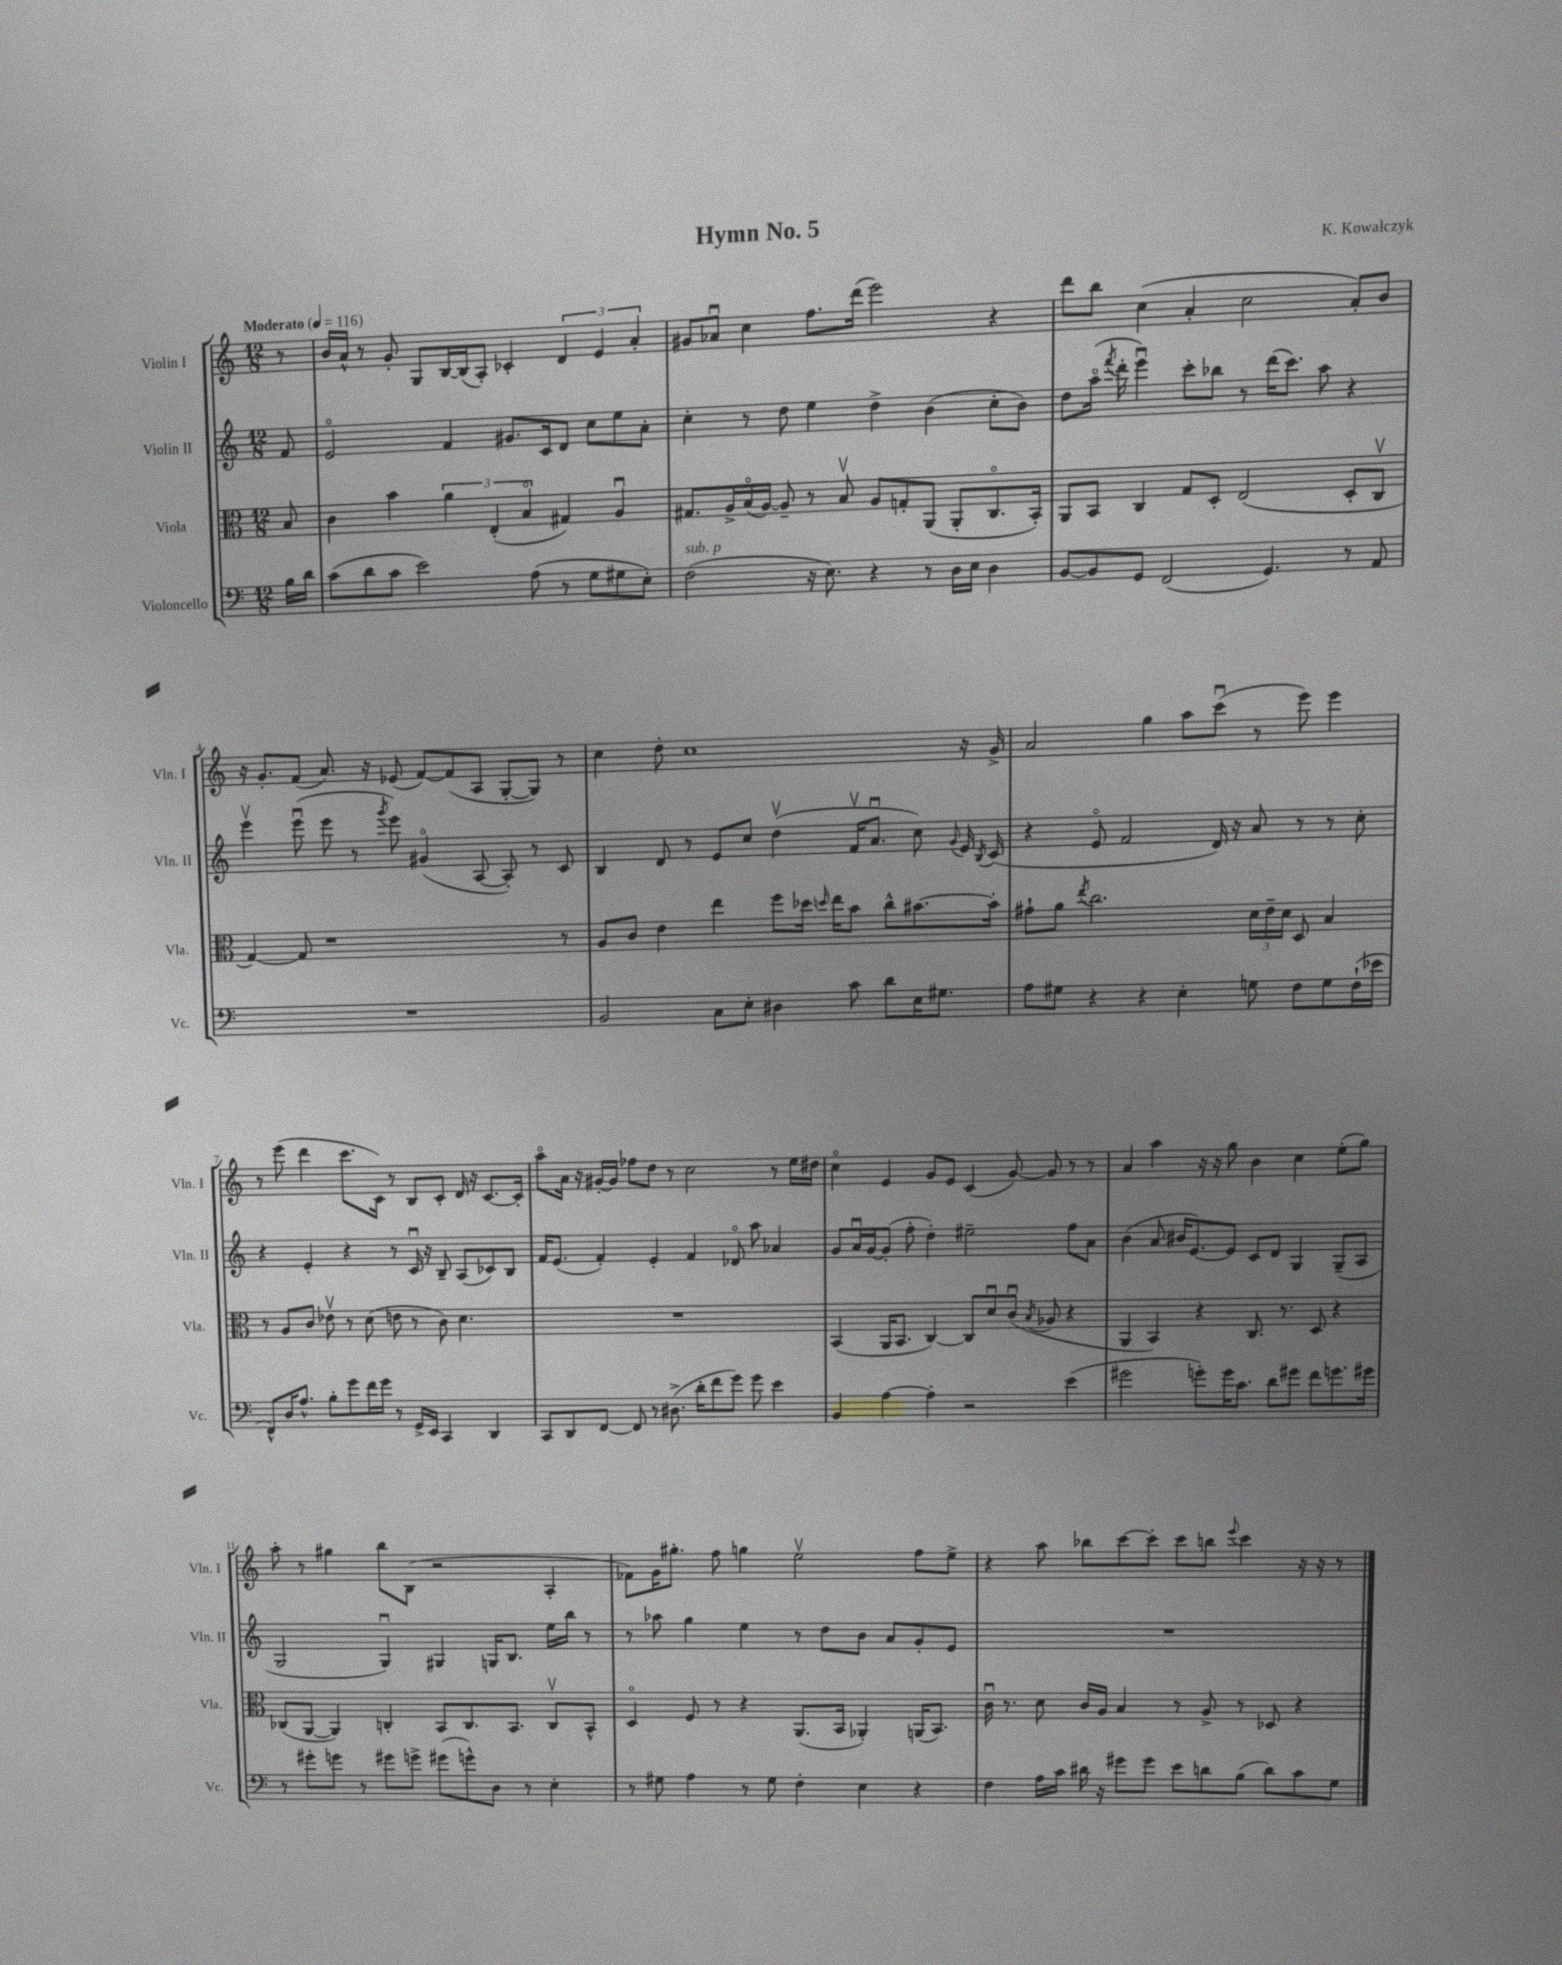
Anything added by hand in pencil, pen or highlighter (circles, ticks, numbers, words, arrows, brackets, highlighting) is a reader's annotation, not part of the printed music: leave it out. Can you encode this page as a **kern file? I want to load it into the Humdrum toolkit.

**kern	**kern	**kern	**kern
*part4	*part3	*part2	*part1
*staff4	*staff3	*staff2	*staff1
*I"Violoncello	*I"Viola	*I"Violin II	*I"Violin I
*I'Vc.	*I'Vla.	*I'Vln. II	*I'Vln. I
*clefF4	*clefC3	*clefG2	*clefG2
*k[]	*k[]	*k[]	*k[]
*M12/8	*M12/8	*M12/8	*M12/8
*MM116	*MM116	*MM116	*MM116
=	=	=	=
!	!	!	!LO:TX:a:B:t=Moderato
16B\LL	8B/	8f/	8r
16d\JJ	.	.	.
=1	=1	=1	=1
(8c\L	4c\	2e/	16b/LL
.	.	.	16a^^/JJ
8d\	.	.	8r
8c\J	4b\	.	8g'/
2e\)	.	.	8G/L
.	6a\	4f/	[16B/L
.	.	.	(16B/J]
.	.	.	8A'/J)
.	(6E'/	.	.
.	.	8.g#X/L	4c-X'/
.	6B/	.	.
(8A\	.	.	.
.	.	16c/k	.
8r	4G#X/)	8d/J	6d/
8G\L	.	8cc\L	.
.	.	.	6e/
8G#X\	4Au/	8ee\	.
.	.	.	6a'/
8E'\J)	.	8a'\J	.
=2	=2	=2	=2
!LO:TX:a:i:t=sub. p	!	!	!
(2F\	8.G#X/L	4cc'\	8g#X/L
.	.	.	8a-Xu/J
.	16A^/L	.	.
.	(16B/	8r	4cc\
.	[16A/JJ)	.	.
.	8A~/]	8dd\	.
16r	8r	4ee\	8.ff\L
8.E\)	.	.	.
.	8Bv/	.	.
.	.	.	(16ddd\Jk
4r	8A/L	4dd^\	2eee\)
.	8Gn'/	.	.
8r	(8AA/J	(4b\	.
16D\LL	8AA'/L	.	.
16E\JJ	.	.	.
4D\	8.C/	8cc'\L	4r
.	.	8b\J)	.
.	16BB'/Jk)	.	.
=3	=3	=3	=3
[8BB/L	8AA/L	8dd\L	8ddd\L
8BB/]	8BB/J	(16aa\Jk	8bb\J
.	.	8qfff/	.
.	.	16ddd'\	.
8GG/J	4C/	4eeeu\)	(4cc\
(2FF/	.	.	.
.	8G/L	8ccc'\L	4a'/
.	8D'/J	8bb-X\J	.
.	(2E/	8r	2cc\
4.GG/)	.	(16ddd\KL	.
.	.	8.ccc\J)	.
.	.	8aa\	.
8r	8D'/L	4r	8a'/L)
8AA/	8Cv/J	.	8b/J
!!LO:LB:g=z
=4	=4	=4	=4
1.r	[4G/)	4eeev\	16r
.	.	.	8.g'/L
.	8G/]	(8eeeu\	(8f/J
.	1r	8eee\	8.a/)
.	.	8r	.
.	.	.	16r
.	.	8qggg/	.
.	.	8eee\)	(8e-X/
.	.	(4g#X/	[8f/L)
.	.	.	(8f/]
.	.	[8A/	8A/J
.	.	8A'/])	[8G'/L
.	.	8r	8G/J])
.	8r	8c/	8r
=5	=5	=5	=5
2BB/	8A/L	4B/	4cc\
.	8c/J	.	.
.	4e\	8d/	8dd'\
.	.	8r	1cc
8C\L	4ee\	8e/L	.
8E'\J	.	8cc/J	.
4D#X\	8ff\L	(4ddv\	.
.	16dd-X\Jk	.	.
.	16qqddn/	.	.
.	16ee\KL	.	.
8c\	8b\J	16fv/KL	.
.	.	8.au/J	.
8d\L	8cc^^\L	.	.
16E\K	[8.b#X\	8cc\)	.
8.G#X\J	.	.	.
.	.	8qqg/	.
.	.	16e/	16r
.	.	8qB/	.
.	16b#'\Jk]	(16c/	16g^/
=6	=6	=6	=6
8A\L	8g#X`\L	4r	2a/
8G#X\J	8a\J	.	.
.	8qee/	.	.
4r	2.cc\	8e/	.
.	.	2f/	.
4r	.	.	4gg\
4E'\	.	.	8aa\L
.	.	16d/)	(8cccu\J
.	.	16r	.
8Gn\	24d\LL	8a/	8r
.	24e~\	.	.
.	24d\JJ	.	.
8F\L	8D/	8r	8eee\)
8G\	4B/	8r	4eee\
(16F`\L	.	8cc'\	.
16e-X\JJ	.	.	.
!!LO:LB:g=z
=7	=7	=7	=7
8FF^^/L)	8r	4r	8r
16D/K	8A/L	.	(8eee\
8.A^^/J	.	.	.
.	8c/J	4e'/	4ddd\
8B'\L	8e-Xv\	.	.
8g\	8r	4r	8.ccc\L
16f\L	(8d\	.	.
16g\JJ	.	.	16c\Jk)
8r	8en\	8r	8r
16GG^/LL	8r	16cu/	8B/L
16EE/JJ	.	16r	.
4CC/	8c\)	8B~/	8c'/J
.	4.d\	(8A/L	16d/
.	.	.	16r
4DD/	.	8c-X/)	[8.c/L
.	.	8B/J	.
.	.	.	16c'/Jk]
=8	=8	=8	=8
8CC/L	1.r	16f/KL	8aa\L
.	.	(8.e/J	.
8DD/	.	.	16a\Jk
.	.	.	16r
[8FF/J	.	4f'/)	[16g#X'/LL
.	.	.	16g#/JJ]
8FF/]	.	.	8ff-X\L
8r	.	4e'/	8dd\J
(8.D#X^\	.	.	8r
.	.	4f/	2cc\
16d'\KL	.	.	.
8f\	.	.	.
8g\J)	.	8d-X/	.
8g\	.	8aa\	.
4e\	.	4a-X/	8r
.	.	.	16ee\LL
.	.	.	16dd#X\JJ
=9	=9	=9	=9
4BB/	(4BB/	8g/L	4cc\
.	.	16au/L	.
.	.	[16g/J	.
[4A\	16AA/KL	(8g'/J]	4e/
.	8.BB/J	.	.
.	.	8ff'\	.
4A'\]	[4C/)	4dd'\)	8g/L
.	.	.	8e/J
2r	8C/L]	2ee#X~\	(4c/
.	8du/	.	.
.	(8cu/J	.	[8g/)
.	8qB/	.	.
.	8A-X/	.	8g/]
(4e\	4r	8ff\L	8r
.	.	8a\J	8r
=10	=10	=10	=10
2g#X\	4AA/	(4b\	4a/
.	4BB/)	8a/	4aa\
.	.	16b#X/KL	.
.	.	[8.e/)	.
8gn'\L)	4r	.	16r
.	.	.	16r
16g\K	.	8e/J]	8gg\
8.c\J	.	.	.
.	8.C/	8c/L	4b\
8d\L	.	8d/J	.
.	8.r	.	.
8g#X\J	.	4G/	4cc\
8f\L	8D/	.	.
8.gn\	4r	(8G~/L	(8ee'\L
.	.	8A/J	8gg\J)
16g#X\Jk	.	.	.
!!LO:LB:g=z
=11	=11	=11	=11
8r	(8C-X/L	2G/	8aa'\
8g#X'\L	[8AA/J	.	8r
8gn\J	4AA/])	.	4gg#X\
8r	.	.	.
8g#X\L	4Cn'/	4Gu/)	8bb\L
8gn^\J	.	.	(8B\J
(8g#X\L	8BB/L	4G#X/	2r
8gn^^\)	8.C/	.	.
8D\J	.	16Gn/KL	.
.	8.BB/J	8.B/J	.
8r	.	.	.
4E'\	8Cv/L	16ee\LL	4A'/
.	.	16bb\JJ	.
.	8BB^^/J	8r	.
=12	=12	=12	=12
8r	4D/	8r	8f-X\L)
8G#X\	.	8aa-X\	16g\K
.	.	.	8.gg#X'\J
4A\	8F/	4gg\	.
.	8r	.	8ff\
8r	4r	4ee\	4ggn\
8G#\	.	.	.
4F'\	(8.AA/L	8r	2eev\
.	.	8dd\L	.
.	16BB/Jk	.	.
4E\	4AA-X'/)	8b\J	.
.	.	8a/L	.
4r	(16AAn/KL	8g'/	8ff\L
.	8.BB/J)	.	.
.	.	8e/J	8ee^\J
=13	=13	=13	=13
4F\	16cu\	1.r	4r
.	8.r	.	.
16A\LL	8d\	.	8aa\
16c\JJ	.	.	.
16d#X\	16c/LL	.	8bb-X\L
16r	16A/JJ	.	.
8g#X\L	4B/	.	[8ccc\
8g#\J	.	.	8ccc'\J]
8e\L	8r	.	8ccc\L
8dn\	8A^/	.	8bbn\J
.	.	.	8qqeee/
(8B\J	8r	.	4ccc\
8d\L)	8D-X/	.	.
8c\	4r	.	16r
.	.	.	16r
8G\J	.	.	8r
==	==	==	==
*-	*-	*-	*-
